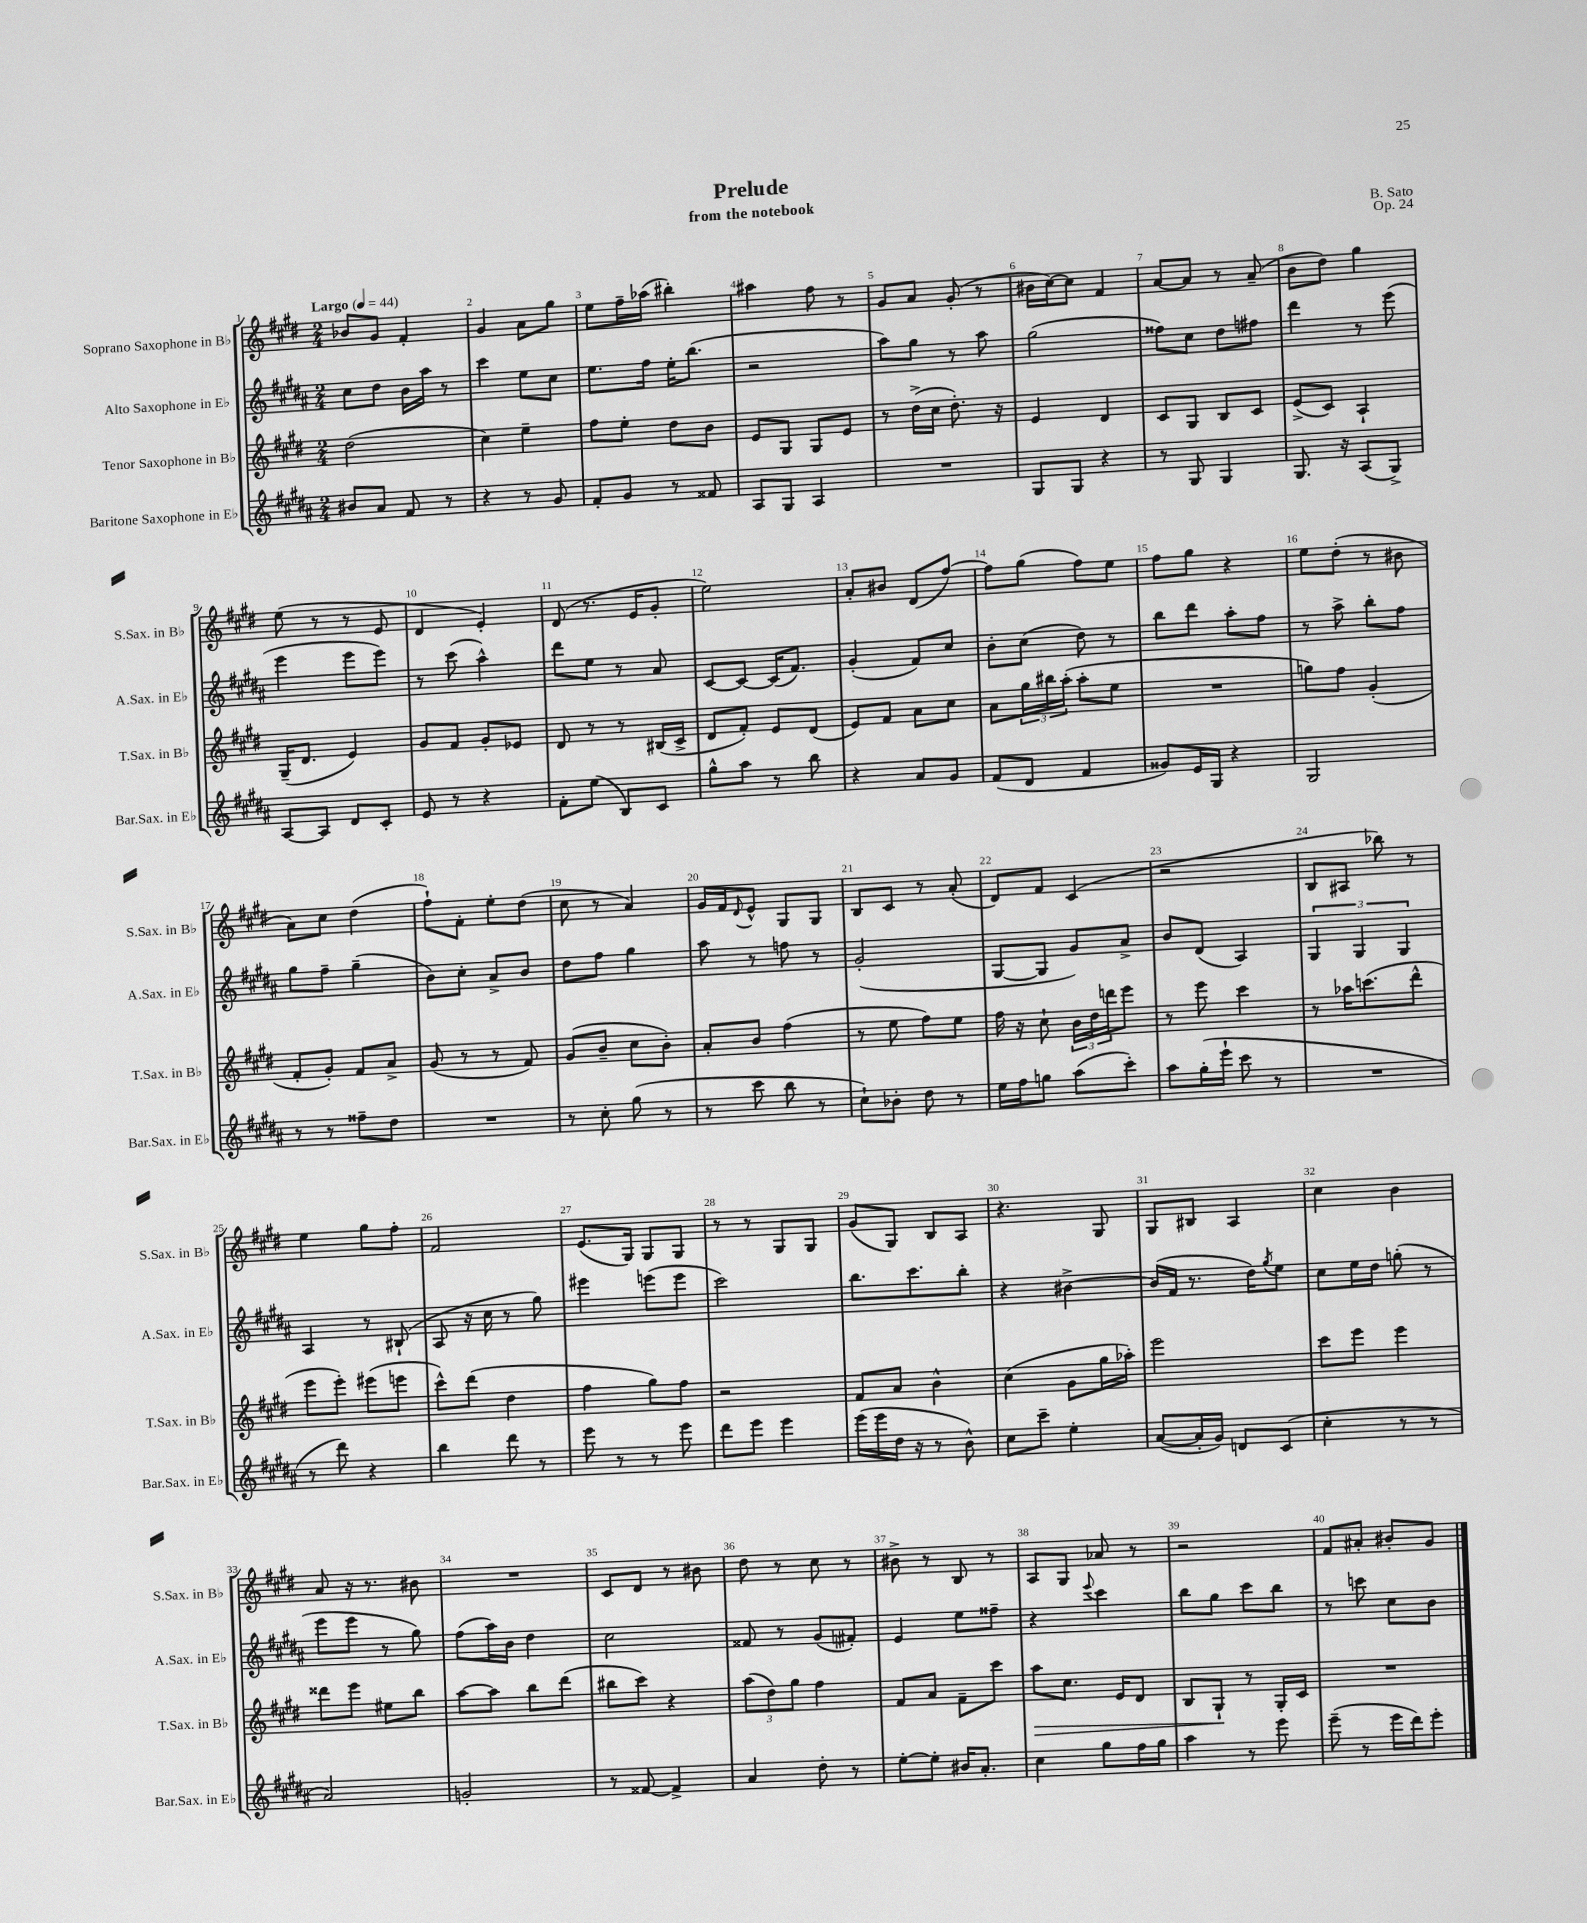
\header { title = "Prelude" composer = "B. Sato" subtitle = "from the notebook" opus = "Op. 24" }
<<
\new StaffGroup <<
\new Staff = "s0" \with { instrumentName = "Soprano Saxophone in Bb" shortInstrumentName = "S.Sax. in Bb" } {
    \clef treble \key e \major \numericTimeSignature \time 2/4 \tempo "Largo" 4 = 44
    bes'8 gis'8 fis'4-. |
    gis'4 a'8 gis''8 |
    e''8 fis''16-- aes''16( bis''4-.) |
    ais''4 fis''8 r8 |
    gis'8 a'8 gis'8-.( r8 |
    bis'16 cis''16~) cis''8 fis'4 |
    a'8~ a'8 r8 a'8--( |
    b'8 dis''8) gis''4 |
    e''8( r8 r8 e'8 |
    dis'4 e'4-.) |
    dis'8( r8. e'16 gis'8-. |
    e''2) |
    a'8-. bis'8 dis'8( fis''8~) |
    fis''8 gis''8( fis''8) e''8 |
    fis''8 gis''8 r4 |
    e''8 dis''8-.( r8 bis'8 |
    a'8) cis''8 dis''4( |
    fis''8-!) fis'8-. e''8-. dis''8( |
    cis''8 r8 a'4) |
    gis'16 fis'16 \appoggiatura { dis'8 } e'8-^ gis8 gis8 |
    b8 cis'8 r8 a'8-.( |
    dis'8) fis'8 cis'4( |
    r2 |
    b8 ais8 bes''8) r8 |
    e''4 gis''8 fis''8-. |
    fis'2 |
    e'8.( gis16) gis8 gis8 |
    r8 r8 gis8 gis8 |
    gis'8( gis8) b8 a8 |
    r4. gis8 |
    gis8 bis8 a4 |
    cis''4 b'4 |
    a'8 r16 r8. bis'8 |
    R2 |
    cis'8 dis'8 r8 bis'8 |
    dis''8 r8 cis''8 r8 |
    bis'8-> r8 b8 r8 |
    a8 gis8 aes'8 r8 |
    r2 |
    fis'8 ais'8-. bis'8-. gis'8 \bar "|." |
}
\new Staff = "s1" \with { instrumentName = "Alto Saxophone in Eb" shortInstrumentName = "A.Sax. in Eb" } {
    \clef treble \key b \major \numericTimeSignature \time 2/4
    cis''8 dis''8 b'16 ais''16 r8 |
    cis'''4 e''8 cis''8 |
    e''8. fis''16 e''16-. b''8.( |
    r2 |
    ais''8) gis''8 r8 ais''8 |
    gis''2( |
    fisis''8) cis''8 dis''8 fis''8 |
    dis'''4 r8 e'''8( |
    e'''4 e'''8 e'''8) |
    r8 cis'''8( ais''4-^) |
    dis'''8 e''8 r8 ais'8 |
    cis'8~ cis'8~ cis'16( fis'8.) |
    gis'4-.( fis'8) cis''8 |
    b'8-. cis''8( dis''8) r8 |
    b''8 dis'''8 ais''8-. fis''8 |
    r8 ais''8-> b''8-. fis''8 |
    gis''8 fis''8-- gis''4--( |
    b'8) cis''8-. ais'8-> b'8 |
    dis''8 fis''8 gis''4 |
    ais''8 r8 f''8 r8 |
    gis'2-.( |
    gis8~ gis8 gis'8) ais'8-> |
    b'8 dis'8( ais4) |
    \tuplet 3/2 { gis4 gis4 gis4 } |
    ais4 r8 bis8-!( |
    ais8 r16 cis''16 r8 gis''8) |
    eis'''4 e'''8( e'''8 |
    cis'''2) |
    b''8. cis'''8. b''8-. |
    r4 bis'4~-> |
    bis'16( fis'16 r8. dis''16) \acciaccatura { gis''8 } e''8 |
    cis''8 e''16 dis''16 g''8-.( r8 |
    e'''8 e'''8 r8 gis''8) |
    fis''8( ais''16) b'16 dis''4 |
    cis''2 |
    fisis'8 r8 gis'8( fis'8-.) |
    e'4 e''8 fisis''8-- |
    r4 \appoggiatura { e'''8 } cis'''4 |
    b''8 gis''8 cis'''8 b''8 |
    r8 c'''8 cis''8 b'8 \bar "|." |
}
\new Staff = "s2" \with { instrumentName = "Tenor Saxophone in Bb" shortInstrumentName = "T.Sax. in Bb" } {
    \clef treble \key e \major \numericTimeSignature \time 2/4
    dis''2( |
    cis''4) e''4-- |
    fis''8 e''8-. dis''8 b'8 |
    e'8 gis8 gis8 e'8 |
    r8 dis''16->( cis''16 dis''8.-.) r16 |
    e'4 dis'4 |
    cis'8 gis8 b8 cis'8 |
    e'8->( cis'8) a4-! |
    gis16--( dis'8. e'4) |
    gis'8 fis'8 gis'8-. ees'8 |
    dis'8 r8 r8 bis16( cis'16-> |
    dis'8 fis'8-.) e'8 dis'8( |
    e'8) fis'8 a'8 cis''8 |
    a'8 \tuplet 3/2 { gis''16 bis''16 a''16-.( } a''8-. e''8 |
    R2 |
    g''8) fis''8 gis'4-.( |
    fis'8-. gis'8-.) fis'8 a'8-> |
    gis'8( r8 r8 fis'8) |
    gis'8( b'8-- cis''8 b'8-.) |
    a'8-. b'8 fis''4( |
    r8 e''8 fis''8) e''8 |
    fis''16 r16 cis''8-! \tuplet 3/2 { b'16 dis''16 d'''16 } e'''8 |
    r8 e'''8 cis'''4 |
    r8 aes''16 c'''8.( dis'''8-^ |
    e'''8 e'''8-.) eis'''8( e'''8 |
    cis'''8-^) dis'''8( dis''4 |
    fis''4 gis''8) fis''8 |
    r2 |
    fis'8 a'8 b'4-^ |
    cis''4( gis'8 gis''16 aes''16-.) |
    e'''2 |
    cis'''8 e'''8 e'''4 |
    disis'''8 e'''8 eis''8 b''8 |
    a''8~ a''8 b''8 dis'''8( |
    bis''8 cis'''8) r4 |
    \tuplet 3/2 { a''8( dis''8) gis''8 } fis''4 |
    fis'8 a'8 fis'8-- cis'''8 |
    a''8\> cis''8. e'16 dis'8 |
    b8 gis8-!\! r8 gis16-. cis'16 |
    R2 \bar "|." |
}
\new Staff = "s3" \with { instrumentName = "Baritone Saxophone in Eb" shortInstrumentName = "Bar.Sax. in Eb" } {
    \clef treble \key b \major \numericTimeSignature \time 2/4
    bis'8 ais'8 fis'8 r8 |
    r4 r8 gis'8 |
    fis'8-. gis'8 r8 fisis'8 |
    ais8 gis8 ais4 |
    R2 |
    gis8 gis8 r4 |
    r8 gis8 gis4 |
    gis8. r16 ais8( gis8->) |
    ais8~ ais8 dis'8 cis'8-. |
    e'8 r8 r4 |
    fis'8-. e''8( b8) cis'8 |
    gis''8-^ ais''8 r8 b''8 |
    r4 ais'8 gis'8 |
    fis'8( dis'8 fis'4 |
    gisis'8) e'16 gis16 r4 |
    gis2 |
    r8 r8 fisis''8-- dis''8 |
    R2 |
    r8 cis''8-. gis''8( r8 |
    r8 cis'''8 b''8 r8 |
    cis''8-!) bes'8-. dis''8 r8 |
    e''16 fis''16 g''8 ais''8( cis'''8-.) |
    ais''8 gis''16-.( e'''16-! cis'''8 r8 |
    R2 |
    r8 dis'''8) r4 |
    b''4 dis'''8 r8 |
    e'''8 r8 r8 e'''8 |
    dis'''8 e'''8 e'''4 |
    e'''16( e'''16 dis''16 r16 r8 b'8-^) |
    cis''8 cis'''8-- e''4-. |
    ais'8~( ais'16-. gis'16) d'8 cis'8( |
    cis''4-. r8 r8 |
    ais'2) |
    g'2-. |
    r8 fisis'8~ fisis'4-> |
    ais'4 dis''8-. r8 |
    e''8~-. e''8-. bis'16 ais'8.-. |
    cis''4 gis''8 fis''16 gis''16 |
    ais''4 r8 e'''8 |
    e'''8--( r8 e'''16 dis'''16) e'''8-. \bar "|." |
}
>>
>>
\layout { \context { \Score \override BarNumber.break-visibility = ##(#f #t #t) barNumberVisibility = #all-bar-numbers-visible } }
